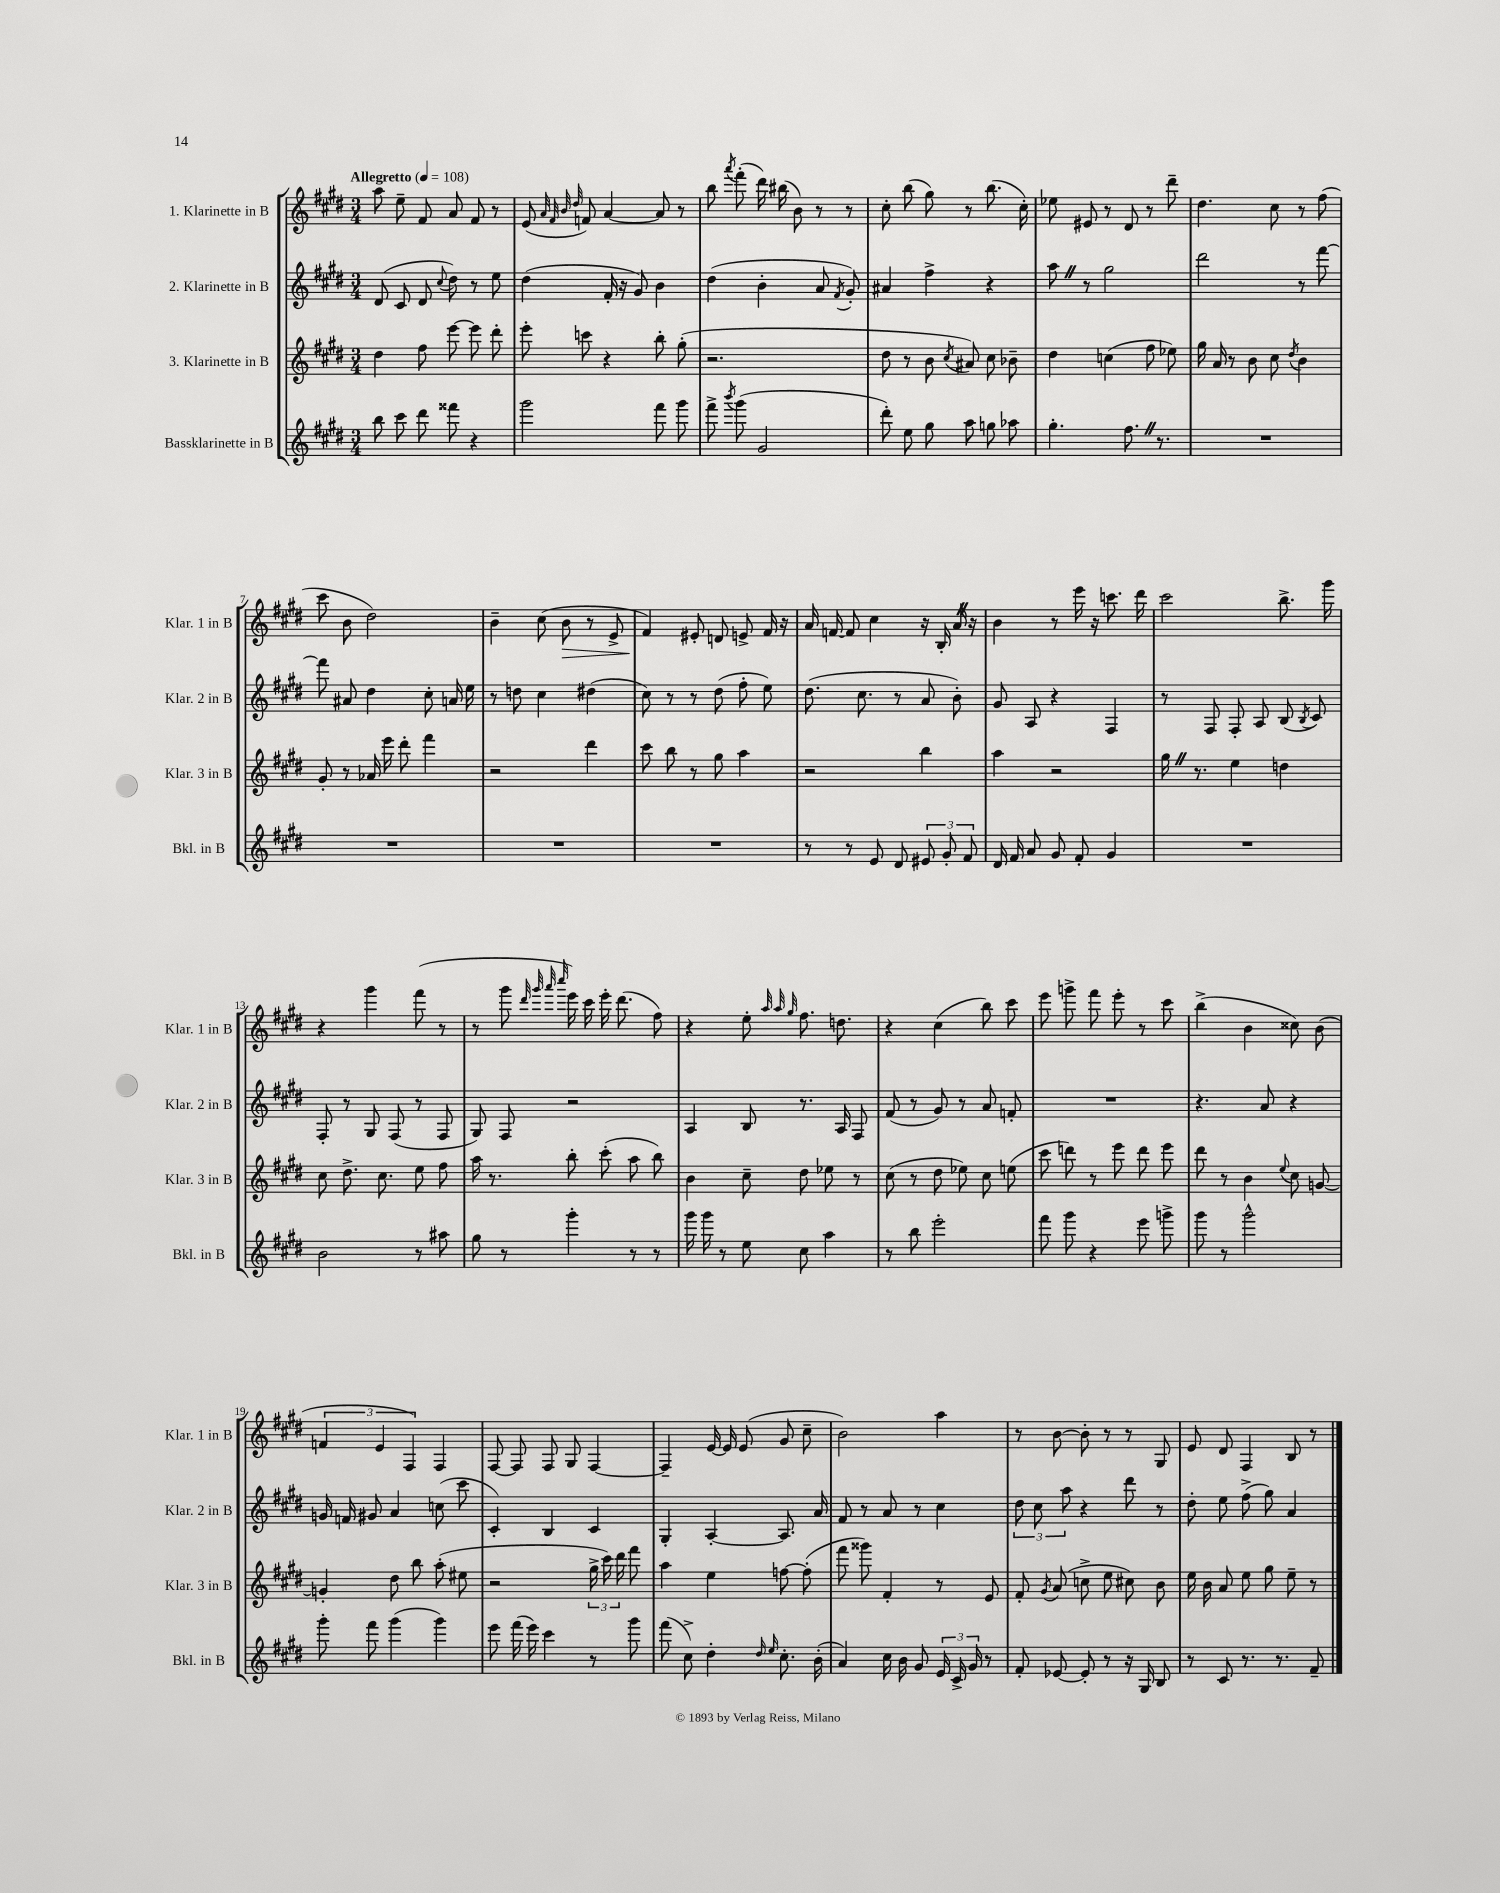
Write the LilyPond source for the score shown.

<<
\new StaffGroup <<
\new Staff = "s0" \with { instrumentName = "1. Klarinette in B" shortInstrumentName = "Klar. 1 in B" } {
    \clef treble \key e \major \numericTimeSignature \time 3/4 \tempo "Allegretto" 4 = 108
    \autoBeamOff a''8 e''8-- fis'8 a'8 fis'8 r8 |
    e'8( \grace { a'32 fis'32 b'32 dis''32 } f'8) a'4~ a'8 r8 |
    b''8 \acciaccatura { a'''8 } fis'''8-.( dis'''16) bis''16( b'8) r8 r8 |
    cis''8-. b''8( gis''8) r8 b''8.( cis''16-.) |
    ees''8 eis'8 r8 dis'8 r8 dis'''8-- |
    dis''4. cis''8 r8 fis''8( |
    cis'''8 b'8 dis''2) |
    b'4-- cis''8( b'8\> r8 e'8-> |
    fis'4\!) eis'8-. d'8 e'8-> fis'16 r16 |
    a'16 f'16~ f'8 cis''4 r16 b16-. a'16 \once \override BreathingSign.text = \markup { \musicglyph "scripts.caesura.straight" } \breathe r16 |
    b'4 r8 e'''16 r16 c'''8. dis'''16 |
    cis'''2 b''8.-> gis'''16 |
    r4 gis'''4 fis'''8( r8 |
    r8 gis'''8 \grace { dis'''32 gis'''32 a'''32 cis''''32 } e'''16) cis'''16 e'''16-. dis'''8.( fis''8) |
    r4 e''8-. \grace { a''32 a''32 gis''32 } fis''8. d''8. |
    r4 cis''4( b''8) cis'''8 |
    e'''8 g'''8-> fis'''8 e'''8-. r8 cis'''8 |
    b''4->( b'4 cisis''8) b'8( |
    \tuplet 3/2 { f'4 e'4 fis4) } fis4 |
    fis8~ fis8 fis8 gis8 fis4~ |
    fis4-- e'16~ e'16 e'8( gis'8 cis''8-- |
    b'2) a''4 |
    r8 b'8~ b'8-. r8 r8 gis8 |
    e'8 dis'8 fis4 b8 r8 \bar "|." |
}
\new Staff = "s1" \with { instrumentName = "2. Klarinette in B" shortInstrumentName = "Klar. 2 in B" } {
    \clef treble \key e \major \numericTimeSignature \time 3/4
    \autoBeamOff dis'8( cis'8 dis'8 \appoggiatura { cis''8 } dis''8) r8 e''8 |
    dis''4( fis'16-. r16 gis'8) b'4 |
    dis''4( b'4-. a'8 \acciaccatura { fis'8 } gis'8-.) |
    ais'4 fis''4-> r4 |
    a''8 \once \override BreathingSign.text = \markup { \musicglyph "scripts.caesura.straight" } \breathe r8 gis''2 |
    dis'''2 r8 fis'''8~ |
    fis'''8 ais'8 dis''4 cis''8-. a'16 e''16 |
    r8 d''8 cis''4 dis''4( |
    cis''8) r8 r8 dis''8( fis''8-. e''8) |
    dis''8.( cis''8. r8 a'8 b'8-.) |
    gis'8 a8 r4 fis4 |
    r8 fis8 fis8-. a8 b8( \acciaccatura { b8 } cis'8) |
    fis8-. r8 gis8 fis8( r8 fis8 |
    gis8) fis8 r2 |
    a4 b8 r8. a16 fis8 |
    fis'8( r8 gis'8) r8 a'8 f'8-. |
    R2. |
    r4. a'8 r4 |
    g'16 f'16 gis'8 a'4 c''8( cis'''8 |
    cis'4-.) b4 cis'4 |
    gis4-. a4~-. a8. a'16 |
    fis'8 r8 a'8 r8 cis''4 |
    \tuplet 3/2 { dis''8 cis''8 a''8 } r4 dis'''8 r8 |
    dis''8-. e''8 fis''8->( gis''8) a'4 \bar "|." |
}
\new Staff = "s2" \with { instrumentName = "3. Klarinette in B" shortInstrumentName = "Klar. 3 in B" } {
    \clef treble \key e \major \numericTimeSignature \time 3/4
    \autoBeamOff dis''4 fis''8 e'''8~ e'''8 dis'''8-. |
    e'''8-. c'''8 r4 b''8-. gis''8-.( |
    r2. |
    dis''8 r8 b'8 \acciaccatura { cis''8 } ais'8) cis''8 bes'8-- |
    dis''4 c''4( fis''8 ees''8) |
    gis''16 a'16 r8 b'8 cis''8 \acciaccatura { dis''8 } b'4 |
    gis'8-. r8 aes'16 e'''16 dis'''8-. fis'''4 |
    r2 dis'''4 |
    cis'''8 b''8 r8 gis''8 a''4 |
    r2 b''4 |
    a''4 r2 |
    gis''16 \once \override BreathingSign.text = \markup { \musicglyph "scripts.caesura.straight" } \breathe r8. e''4 d''4 |
    cis''8 dis''8.-> cis''8. e''8 fis''8 |
    a''16 r8. b''8-. cis'''8-.( a''8 b''8) |
    b'4 cis''8-- dis''8 ees''8 r8 |
    cis''8( r8 dis''8 ees''8) cis''8 e''8( |
    cis'''8 d'''8) r8 e'''8 d'''8 e'''8 |
    dis'''8 r8 b'4 \appoggiatura { e''8 } cis''8 g'8~ |
    g'4-. dis''8 b''8 a''8-.( eis''8 |
    r2 \tuplet 3/2 { gis''16-> cis'''16) dis'''16 } fis'''8 |
    a''4 e''4 f''8~ f''8-.( |
    fis'''8 gisis'''8) fis'4-. r8 e'8 |
    fis'8-. \acciaccatura { gis'8 } a'8( c''8-> e''8 cis''8) b'8 |
    e''16 b'16 a'8 e''8 gis''8 e''8-- r8 \bar "|." |
}
\new Staff = "s3" \with { instrumentName = "Bassklarinette in B" shortInstrumentName = "Bkl. in B" } {
    \clef treble \key e \major \numericTimeSignature \time 3/4
    \autoBeamOff b''8 cis'''8 dis'''8 fisis'''8 r4 |
    gis'''2 fis'''8 gis'''8 |
    fis'''8-> \acciaccatura { b'''8 } gis'''8( gis'2 |
    dis'''8-.) e''8 gis''8 a''8 g''8 aes''8 |
    gis''4.-. fis''8. \once \override BreathingSign.text = \markup { \musicglyph "scripts.caesura.straight" } \breathe r8. |
    R2. |
    R2. |
    R2. |
    R2. |
    r8 r8 e'8 dis'8 \tuplet 3/2 { eis'8 gis'8-. fis'8 } |
    dis'16 fis'16 a'8 gis'8 fis'8-. gis'4 |
    R2. |
    b'2 r8 ais''8 |
    gis''8 r8 gis'''4-. r8 r8 |
    gis'''16 gis'''16 r8 e''8 cis''8 a''4 |
    r8 b''8 e'''2-. |
    fis'''8 gis'''8 r4 e'''8 g'''8-> |
    gis'''8 r8 gis'''2-^ |
    gis'''8-. fis'''8 gis'''4( gis'''4) |
    e'''8 fis'''16( e'''16) cis'''4 r8 gis'''8 |
    fis'''8( cis''8->) dis''4-. \grace { dis''16 e''16 } cis''8.-. b'16-.( |
    a'4) cis''16 b'16 gis'8 \tuplet 3/2 { e'16 cis'16-> gis'16 } r8 |
    fis'8-. ees'8~ ees'8-. r8 r16 gis16 b8 |
    r8 cis'8 r8. r8. fis'8-- \bar "|." |
}
>>
>>
